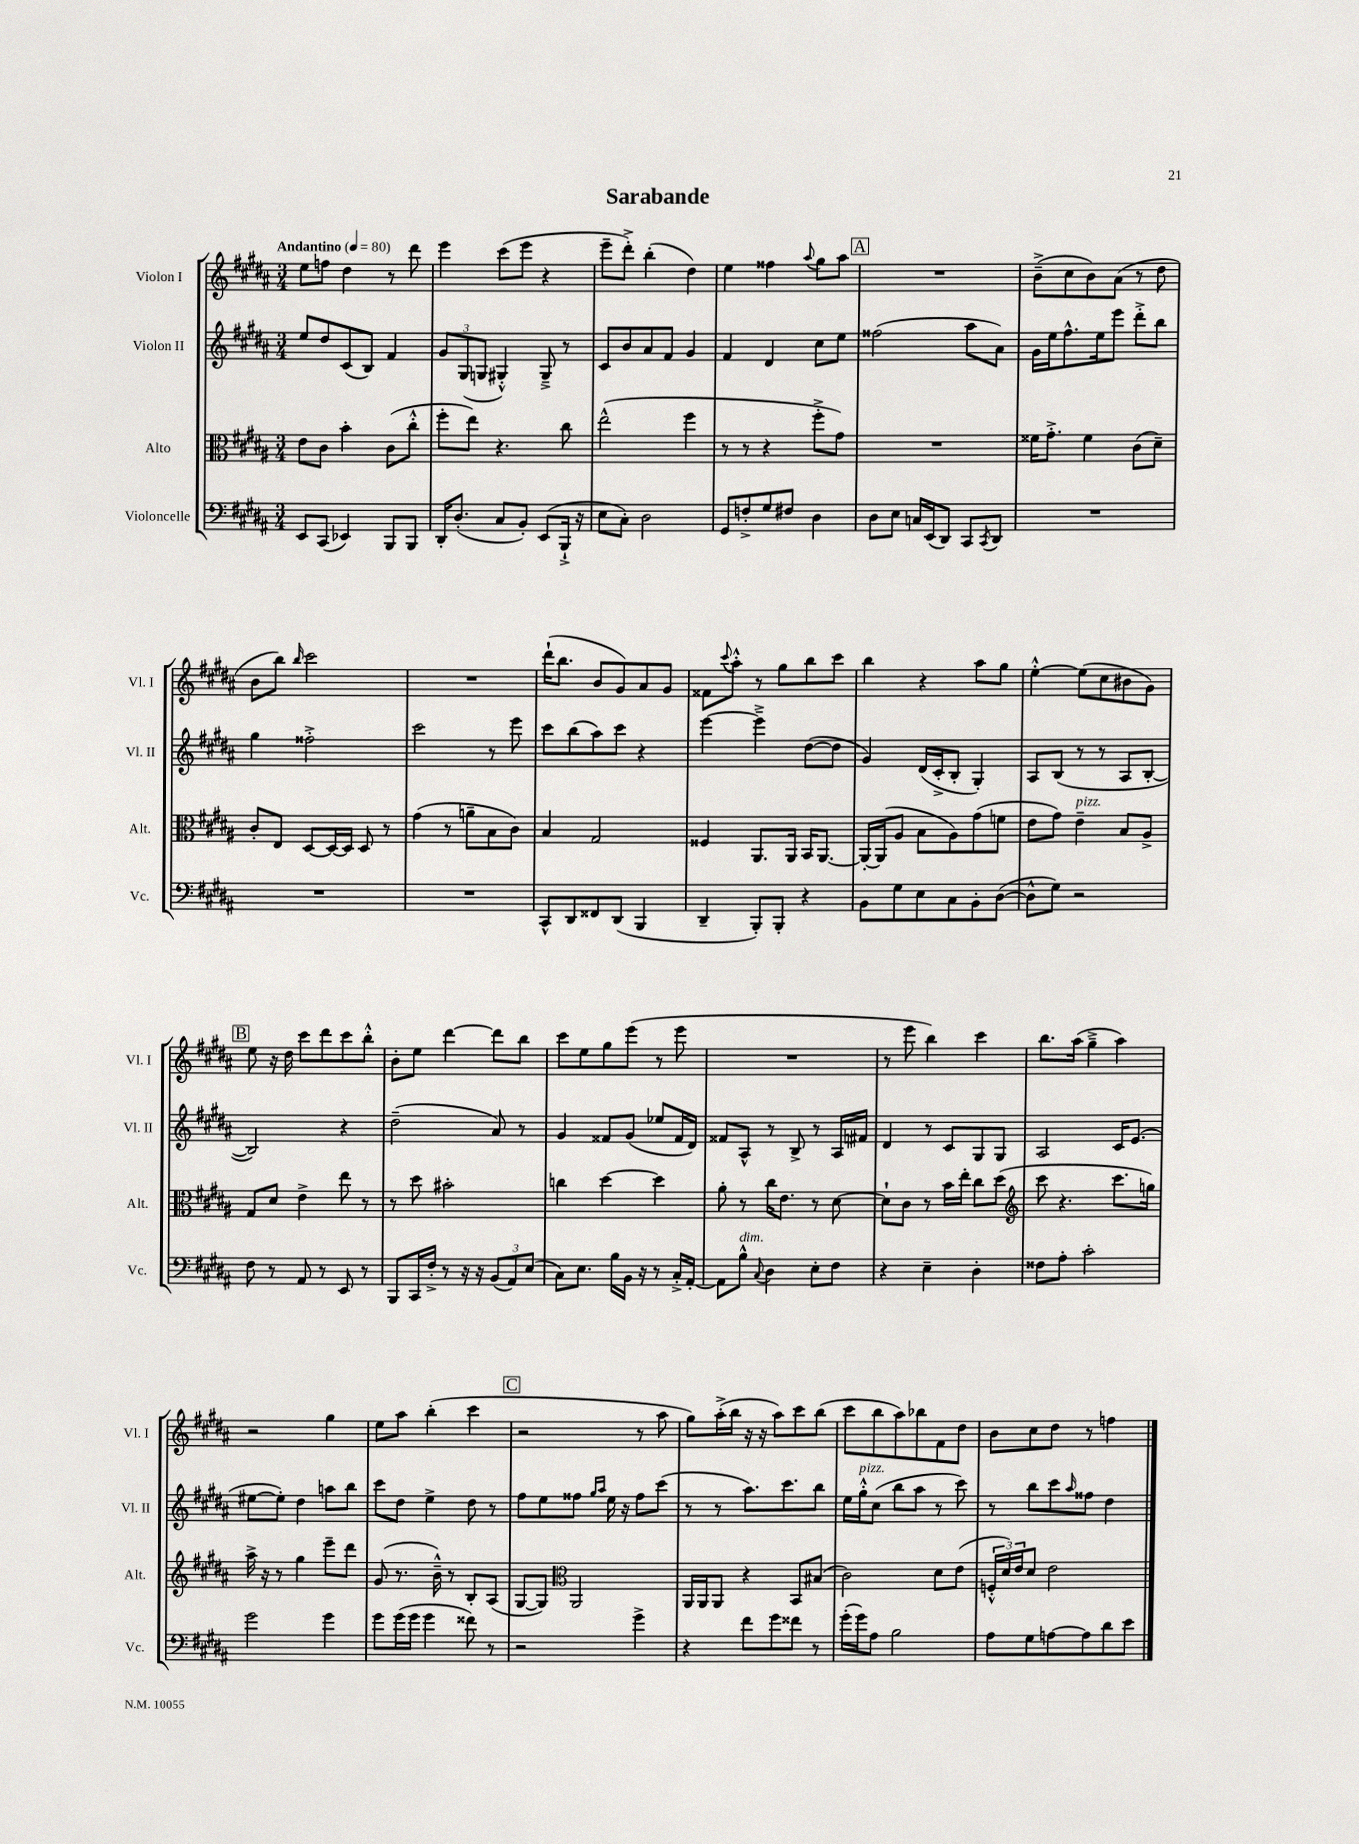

**kern	**kern	**kern	**kern
*staff4	*staff3	*staff2	*staff1
*clefF4	*clefC3	*clefG2	*clefG2
*k[f#c#g#d#a#]	*k[f#c#g#d#a#]	*k[f#c#g#d#a#]	*k[f#c#g#d#a#]
*M3/4	*M3/4	*M3/4	*M3/4
*MM80	*MM80	*MM80	*MM80
8EE	8e	8ee	8ee
(8CC#	8c#	8dd#	8ff
4EE-)	4b'	(8c#	4dd#
.	.	8B)	.
8BBB	(8c#	4f#	8r
8BBB	8cc#'^^	.	8ddd#
=	=	=	=
16DD#'	8ff#'	12g#	4eee
(8.D#'	.	.	.
.	.	(12G#	.
.	8ee)	.	.
.	.	12G	.
8C#	4.r	4G#'^^)	(8ccc#
8BB')	.	.	8eee
(8EE	.	8G#~^	4r
16BBB`^	8cc#	8r	.
16r	.	.	.
=	=	=	=
8E	(2ee^^	8c#	8eee~
8C#')	.	8b	8ddd#'^)
2D#	.	8a#	(4bb'
.	.	8f#	.
.	4ff#	4g#	4dd#)
=	=	=	=
8GG#	8r	4f#	4ee
8F'^	8r	.	.
8G#	4r	4d#	4ff##
8F#	.	.	.
.	.	.	8qqaa#
4D#	8ff#'^	8cc#	8gg#
.	8g#)	8ee	8aa#
=	=	=	=
8D#	2.r	(2ff##	2.r
8E	.	.	.
16C	.	.	.
(16EE	.	.	.
8DD#)	.	.	.
8CC#	.	8aa#	.
8qCC#	.	.	.
8DD#	.	8a#)	.
=	=	=	=
2.r	16f##	16g#	(8b~^
.	8.g#'^	16ee	.
.	.	8.ff#^^	8cc#
.	4f##	.	8b)
.	.	16ee	.
.	.	8eee	(8a#
.	(8c#	8ddd#'^	8r
.	8d#~)	8bb	8dd#
=	=	=	=
2.r	8c#'	4gg#	8b
.	8E	.	8bb)
.	.	.	16qqbb
.	[8D#	2ff##'^	2ccc#
.	16D#_	.	.
.	16D#]	.	.
.	8D#	.	.
.	8r	.	.
=	=	=	=
2.r	(4g#	2ccc#	2.r
.	8r	.	.
.	8a~	.	.
.	8B	8r	.
.	8c#)	8eee	.
=	=	=	=
8CC#^^	4B	8ccc#	(16ddd#`
.	.	.	8.bb
8DD#	.	(8bb	.
8FF##	2G#	8aa#)	8b
(8DD#	.	8ccc#	8g#)
4BBB	.	4r	8a#
.	.	.	8g#
=	=	=	=
4DD#~	4F##	[4eee	8f##
.	.	.	8qqccc#
.	.	.	8aa#'^^
8BBB')	8.AA#	4eee~^]	8r
8BBB'	.	.	8gg#
.	16AA#	.	.
4r	16BB	([8dd#	8bb
.	[8.AA#	.	.
.	.	8dd#]	8ccc#
=	=	=	=
8BB	16AA#'_	4g#)	4bb
.	(16AA#]	.	.
8G#	8A#	.	.
8E	8B	(16d#	4r
.	.	16c#'^	.
8C#	8A#)	8B'	.
8BB'	(8g#	4G#')	8aa#
([8D#	8f	.	8gg#
=	=	=	=
8D#^^]	8e	8A#	[4ee'^^
8G#)	8g#)	(8B	.
2r	4e~	8r	(8ee]
.	.	8r	8cc#
.	8B	8A#	8b#
.	8A#^	[8B'	8g#)
=	=	=	=
8F#	8G#	2B])	8ee
8r	8d#	.	16r
.	.	.	16dd#
8AA#	4e^	.	8ccc#
8r	.	.	8ddd#
8EE	8ee	4r	8ccc#
8r	8r	.	8bb'^^
=	=	=	=
8BBB	8r	(2dd#~	8b'
16CC#	8dd#	.	8ee
16F#'^	.	.	.
8r	2b#'	.	[4ddd#
16r	.	.	.
16r	.	.	.
(12BB	.	8a#)	8ddd#]
12AA#)	.	.	.
.	.	8r	8bb
(12E	.	.	.
=	=	=	=
8C#)	4cc	4g#	8ccc#
8.E	.	.	8ee
.	[4dd#	8f##	8gg#
16B	.	.	.
16BB	.	(8g#	(8eee
16r	.	.	.
8r	4dd#]	8ee-	8r
16C#'^	.	16f##	8eee
[16AA#'	.	16d#)	.
=	=	=	=
8AA#]	8a#'	8f##	2.r
8B^^	8r	8A#^^	.
8qqC#	.	.	.
4D#	16cc#	8r	.
.	8.e	.	.
.	.	8B^	.
8E'	8r	8r	.
8F#	[8d#	16A#	.
.	.	16f#	.
=	=	=	=
4r	8d#`]	4d#	8r
.	8c#	.	8eee
4E~	8r	8r	4bb)
.	16b	8c#	.
.	16ee'	.	.
4D#'	8cc#	8G#	4ccc#
.	(8dd#	8G#	.
=	=	=	=
*	*clefG2	*	*
8F##	8ccc#	2A#	8.bb
8A#'	4.r	.	.
.	.	.	(16aa#
2c#'	.	.	4gg#~^
.	8.ccc#	16c#	4aa#)
.	.	(8.e	.
.	16gg)	.	.
=	=	=	=
2g#	16aa#^	[8ee#	2r
.	16r	.	.
.	8r	8ee#'])	.
.	4gg#	4dd#	.
4g#	8eee~	8aa	4gg#
.	8ddd#	8bb	.
=	=	=	=
8g#	(8g#	8ccc#	8ee
(16g#	8.r	8dd#	8aa#
16g#	.	.	.
4g#	.	4ee^	(4bb'
.	16b~^^)	.	.
.	8r	.	.
8f##)	8B'	8dd#	4ccc#
8r	(8A#	8r	.
=	=	=	=
2r	[8G#	8ff#	2r
.	8G#])	8ee	.
*	*clefC3	*	*
.	2AA#	8ff##	.
.	.	16qqgg#	.
.	.	16qqaa#	.
.	.	16ee	.
.	.	16r	.
4g#^	.	8ff##	8r
.	.	(8ccc#	8aa#
=	=	=	=
4r	16AA#	8r	8gg#)
.	16AA#	.	.
.	8AA#	8r	(16aa#'^
.	.	.	16bb
8f#	4r	8.aa#)	16r
.	.	.	16r
8g#	.	.	8aa#)
.	.	8.ccc#	.
8f##	8BB	.	8ccc#
8r	(8B#	8bb	(8bb
=	=	=	=
(16g#'	2c#)	16ee	8ccc#
16g#)	.	16gg#'^^	.
8A#	.	(8cc#	8bb
2B	.	8bb	8aa#)
.	.	8aa#	8bb-
.	8d#	8r	8f#
.	(8e	8ccc#)	8dd#
=	=	=	=
8A#	24F'^^	8r	8b
.	24d#)	.	.
.	24e	.	.
8G#	8d#	8bb	8cc#
[8A	2e	8ccc#	8dd#
.	.	16qqaa#	.
8A]	.	8ff##	8r
8d#	.	4dd#	4ff
8e	.	.	.
==	==	==	==
*-	*-	*-	*-
